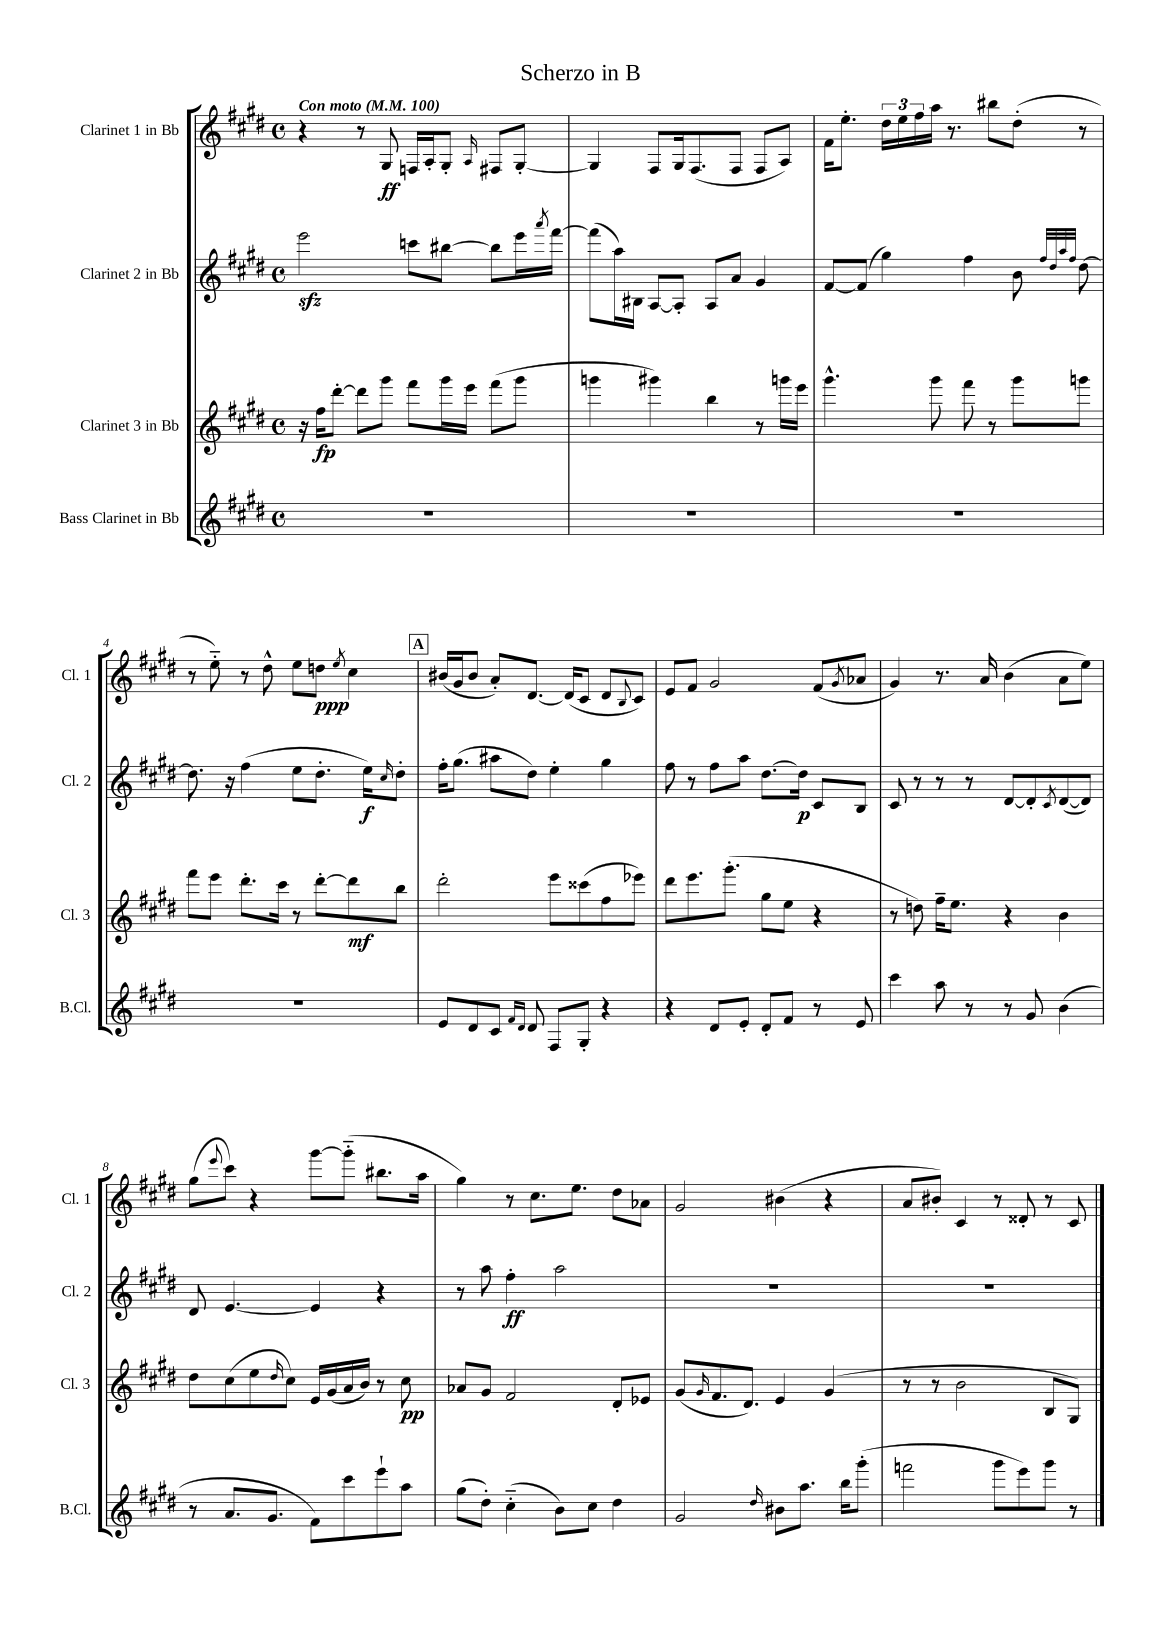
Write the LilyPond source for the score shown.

\header { title = "Scherzo in B" }
<<
\new StaffGroup <<
\new Staff = "s0" \with { instrumentName = "Clarinet 1 in Bb" shortInstrumentName = "Cl. 1" } {
    \clef treble \key e \major \defaultTimeSignature \time 4/4 \tempo "Con moto" 4 = 100
    r4 r8 gis8\ff f16 a16-. gis8-. \grace { a16 } fis8 gis8~-. |
    gis4 fis8 gis16 fis8.( fis8 fis8 a8) |
    fis'16 e''8.-. \tuplet 3/2 { dis''16 e''16 fis''16 } a''16 r8. bis''8 dis''8-.( r8 |
    r8 e''8-_) r8 dis''8-^ e''8 d''8\ppp \acciaccatura { e''8 } cis''4 |
    \mark \markup { \box "A" } bis'16( gis'16 bis'8 a'8-.) dis'8.~ dis'16( cis'8 dis'8 \appoggiatura { b8 } cis'8) |
    e'8 fis'8 gis'2 fis'8( \acciaccatura { gis'8 } aes'8 |
    gis'4) r8. a'16 b'4( a'8 e''8) |
    gis''8( \appoggiatura { e'''8 } cis'''8) r4 gis'''8~ gis'''8-_( bis''8. a''16 |
    gis''4) r8 cis''8. e''8. dis''8 aes'8 |
    gis'2 bis'4( r4 |
    a'8 bis'8-.) cis'4 r8 disis'8-. r8 cis'8 \bar "|." |
}
\new Staff = "s1" \with { instrumentName = "Clarinet 2 in Bb" shortInstrumentName = "Cl. 2" } {
    \clef treble \key e \major \defaultTimeSignature \time 4/4
    e'''2\sfz c'''8 bis''8~ bis''8 e'''16 \acciaccatura { a'''8 } fis'''16~ |
    fis'''8( a''16) bis16 a8~ a8-. a8 a'8 gis'4 |
    fis'8~ fis'8( gis''4) fis''4 b'8 \grace { fis''32 dis''32 a''32 fis''32 } dis''8~ |
    dis''8. r16 fis''4( e''8 dis''8.-. e''16\f) \grace { cis''16 } dis''8-. |
    \mark \markup { \box "A" } fis''16-. gis''8.( ais''8 dis''8) e''4-. gis''4 |
    fis''8 r8 fis''8 a''8 dis''8.~ dis''16\p cis'8 b8 |
    cis'8 r8 r8 r8 dis'8~ dis'8-. \acciaccatura { cis'8 } dis'8~( dis'8) |
    dis'8 e'4.~ e'4 r4 |
    r8 a''8 fis''4-.\ff a''2 |
    R1 |
    R1 \bar "|." |
}
\new Staff = "s2" \with { instrumentName = "Clarinet 3 in Bb" shortInstrumentName = "Cl. 3" } {
    \clef treble \key e \major \defaultTimeSignature \time 4/4
    r16 fis''16\fp dis'''8~-. dis'''8 gis'''8 fis'''8 gis'''16 e'''16 fis'''8( gis'''8 |
    g'''4 gis'''4) b''4 r8 g'''16 e'''16 |
    gis'''4.-^ gis'''8 fis'''8 r8 gis'''8 g'''8 |
    fis'''8 e'''8 dis'''8.-. cis'''16 r8 dis'''8~-. dis'''8\mf b''8 |
    \mark \markup { \box "A" } dis'''2-. e'''8 cisis'''8( fis''8 ees'''8) |
    dis'''8 e'''8. gis'''8.-.( gis''8 e''8 r4 |
    r8 d''8) fis''16-- e''8. r4 b'4 |
    dis''8 cis''8( e''8 \grace { dis''16 } cis''8) e'16 gis'16( a'16 b'16) r8 cis''8\pp |
    aes'8 gis'8 fis'2 dis'8-. ees'8 |
    gis'8( \grace { gis'16 } fis'8. dis'8.) e'4 gis'4( |
    r8 r8 b'2 b8 gis8) \bar "|." |
}
\new Staff = "s3" \with { instrumentName = "Bass Clarinet in Bb" shortInstrumentName = "B.Cl." } {
    \clef treble \key e \major \defaultTimeSignature \time 4/4
    R1 |
    R1 |
    R1 |
    R1 |
    \mark \markup { \box "A" } e'8 dis'8 cis'8 \grace { fis'16 dis'16 } dis'8 fis8 gis8-. r4 |
    r4 dis'8 e'8-. dis'8-. fis'8 r8 e'8 |
    cis'''4 a''8 r8 r8 gis'8 b'4( |
    r8 a'8. gis'8. fis'8) cis'''8 e'''8-! a''8 |
    gis''8( dis''8-.) cis''4-_( b'8) cis''8 dis''4 |
    gis'2 \grace { dis''16 } bis'8 a''8. b''16 gis'''8-.( |
    f'''2 gis'''8 e'''8) gis'''8 r8 \bar "|." |
}
>>
>>
